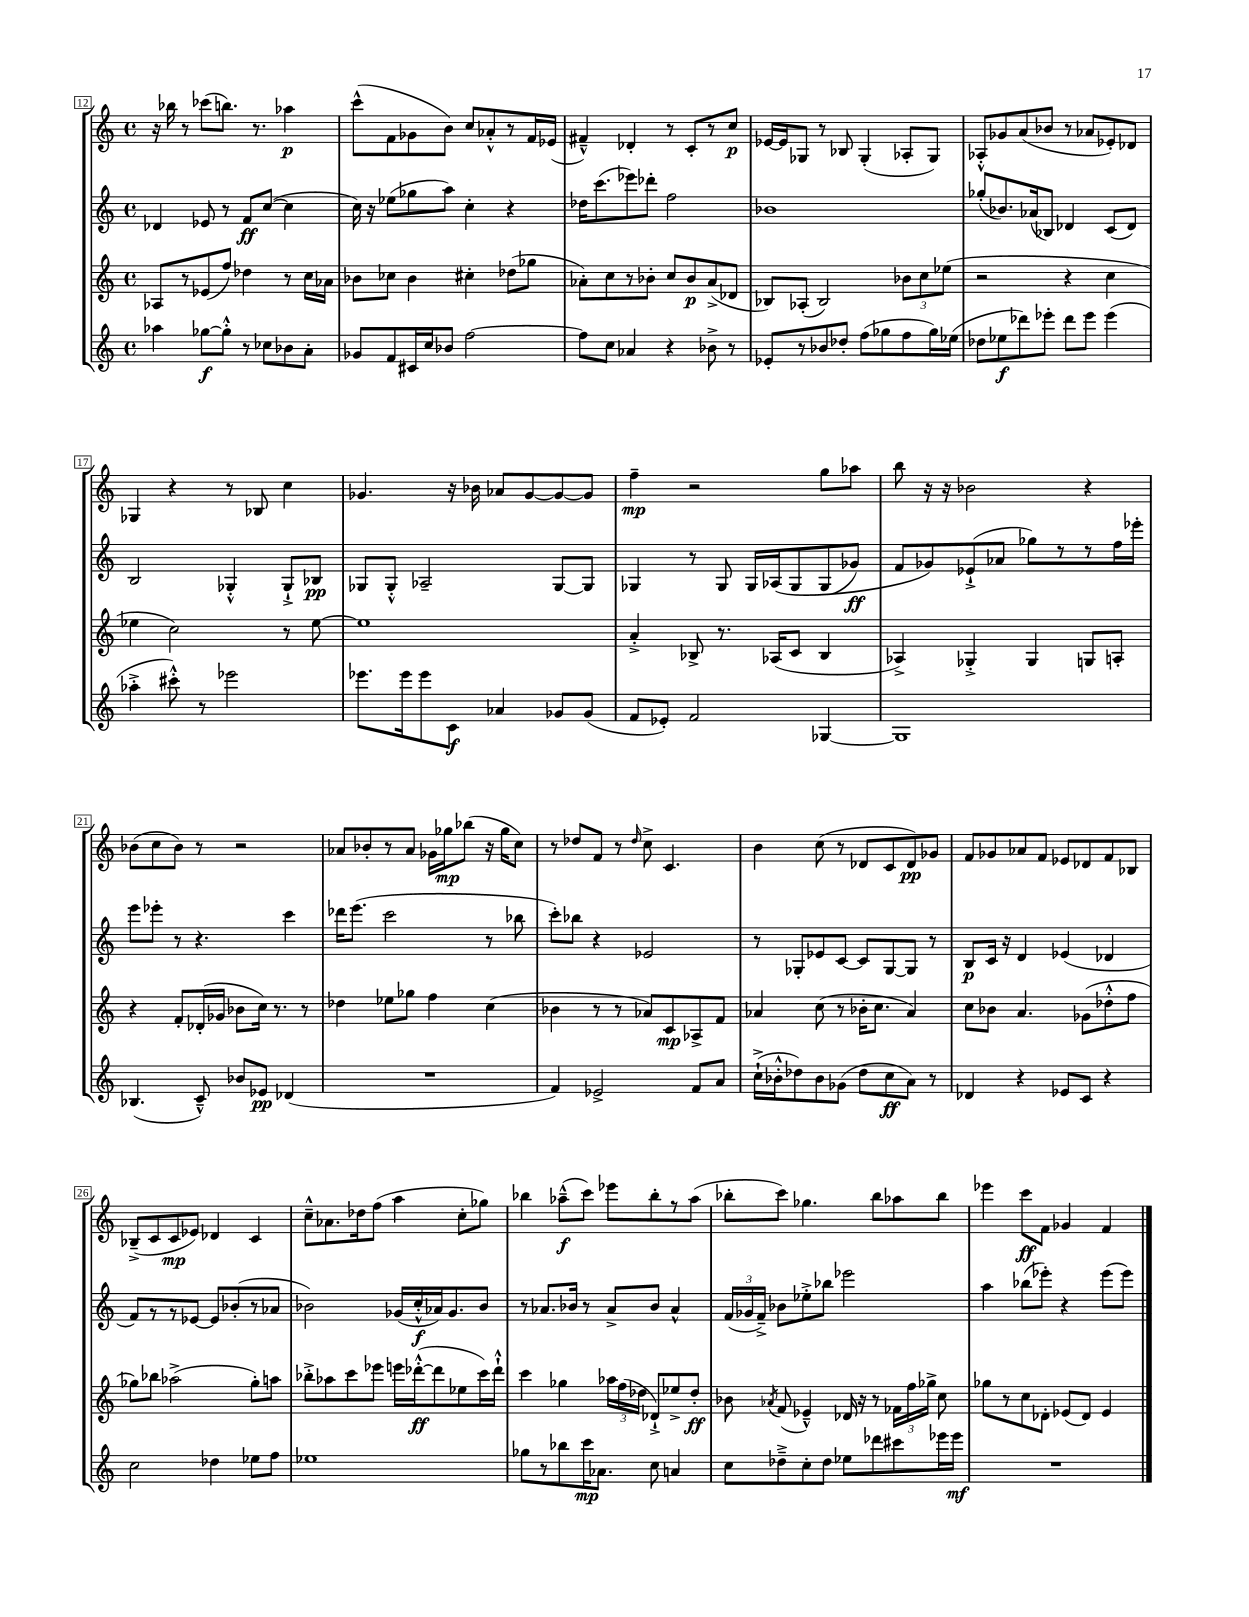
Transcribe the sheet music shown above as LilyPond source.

<<
\new StaffGroup <<
\new Staff = "s0" {
    \clef treble \key c \major \defaultTimeSignature \time 4/4
    \autoBeamOff r16 bes''16 r8 ces'''8[( b''8.]) r8. aes''4\p |
    c'''8[-^( f'8 ges'8 b'8]) c''8[ aes'8-.-^ r8 f'16 ees'16]( |
    fis'4---^) des'4-. r8 c'8[-. r8 c''8]\p |
    ees'16[~ ees'16 ges8] r8 bes8 ges4-.( aes8[-. ges8]) |
    aes8[-.-^ ges'8 a'8( bes'8] r8 aes'8[ ees'8-.) des'8] |
    ges4 r4 r8 bes8 c''4 |
    ges'4. r16 bes'16 aes'8[ ges'8~ ges'8~ ges'8] |
    f''4--\mp r2 g''8[ aes''8] |
    b''8 r16 r16 bes'2 r4 |
    bes'8[( c''8 bes'8]) r8 r2 |
    aes'8[ bes'8-. r8 aes'8] ges'16[ ges''16\mp bes''8]( r16 ges''16[ c''8]) |
    r8 des''8[ f'8] r8 \grace { des''16 } c''8-> c'4. |
    b'4 c''8( r8 des'8[ c'8 des'8\pp) ges'8] |
    f'8[ ges'8 aes'8 f'8] ees'8[ des'8 f'8 bes8] |
    bes8[--->( c'8 c'8\mp ees'8]) des'4 c'4 |
    c''8[---^ aes'8. des''16 f''8]( a''4 c''8[-. ges''8]) |
    bes''4 aes''8[---^\f( c'''8]) ees'''8[ bes''8-. r8 aes''8]( |
    bes''8[-. c'''8]) ges''4. bes''8[ aes''8 bes''8] |
    ees'''4 c'''8[\ff f'8] ges'4 f'4 \bar "|." |
}
\new Staff = "s1" {
    \clef treble \key c \major \defaultTimeSignature \time 4/4
    \autoBeamOff des'4 ees'8 r8 f'8[\ff c''8]~( c''4 |
    c''16) r16 ees''8[( ges''8 a''8]) c''4-. r4 |
    des''16[ c'''8.( ees'''8) des'''8]-. f''2 |
    bes'1 |
    ges''8[-.( bes'8.) aes'16( bes8]) des'4 c'8[( des'8]) |
    b2 ges4-.-^ ges8[-!-> bes8]\pp |
    ges8[ ges8]-.-^ aes2-- ges8[~ ges8] |
    ges4 r8 ges8 ges16[ aes16\( ges8 ges8( ges'8]\ff) |
    f'8[ ges'8\) ees'8-!->( aes'8] ges''8[) r8 r8 f''16 ees'''16]-. |
    e'''8[ ees'''8]-. r8 r4. c'''4 |
    des'''16[ e'''8.]( c'''2 r8 bes''8 |
    c'''8[-.) bes''8] r4 ees'2 |
    r8 ges8[-. ees'8 c'8]~ c'8[ ges8~ ges8] r8 |
    b8[\p c'16] r16 d'4 ees'4( des'4 |
    f'8[) r8 r8 ees'8]~ ees'8[ bes'8-.( r8 aes'8] |
    bes'2) ges'16[( c''16-.-^\f aes'16) ges'8. bes'8] |
    r8 aes'8.[ bes'16] r8 aes'8[-> bes'8] aes'4-^ |
    \tuplet 3/2 { f'16[( ges'16 f'16]--->) } bes'8[ ees''8-.-> bes''8] ees'''2 |
    a''4 bes''8[( ees'''8]-.) r4 ees'''8[( ees'''8]) \bar "|." |
}
\new Staff = "s2" {
    \clef treble \key c \major \defaultTimeSignature \time 4/4
    \autoBeamOff aes8[ r8 ees'8( f''8]) des''4 r8 c''16[ aes'16] |
    bes'8[ ces''8] bes'4 cis''4-. des''8[( ges''8] |
    aes'8[-.) c''8 r8 bes'8]-. c''8[ bes'8\p aes'8->( des'8] |
    bes8[) aes8]-.( bes2) \tuplet 3/2 { bes'8[ c''8 ees''8]( } |
    r2 r4 c''4 |
    ees''4 c''2) r8 ees''8~ |
    ees''1 |
    a'4-.-> bes8-> r8. aes16[( c'8] bes4 |
    aes4->) ges4-.-> ges4 g8[ a8]-. |
    r4 f'8[-. des'16-.( ges'16] bes'8[ c''16]) r8. r8 |
    des''4 ees''8[ ges''8] f''4 c''4( |
    bes'4 r8 r8 aes'8[) c'8\mp aes8-> f'8] |
    aes'4 c''8( r8 bes'16[-. c''8.] aes'4) |
    c''8[ bes'8] a'4. ges'8[( des''8-.-^ f''8] |
    ges''8[) bes''8] aes''2->( ges''8[-.) a''8] |
    bes''8[-.-> aes''8 c'''8 ees'''8] e'''16[ des'''16~-.-^\ff( des'''8 ees''8 c'''16) des'''16]-!-^ |
    c'''4 ges''4 \tuplet 3/2 { aes''16[ f''16( des''16] } des'8[-!->) ees''8-> des''8]-.\ff |
    bes'8 \acciaccatura { aes'8 } f'8( ees'4---^) des'16 r16 r8 \tuplet 3/2 { fes'16[ f''16 ges''16]-> } c''8 |
    ges''8[ r8 c''8 des'8]-. ees'8[( des'8]) ees'4 \bar "|." |
}
\new Staff = "s3" {
    \clef treble \key c \major \defaultTimeSignature \time 4/4
    \autoBeamOff aes''4 ges''8[~\f ges''8]-.-^ r8 ces''8[ bes'8 a'8]-. |
    ges'8[ f'8 cis'16 c''16 bes'8] f''2~ |
    f''8[ c''8] aes'4 r4 bes'8-> r8 |
    ees'8[-. r8 bes'8 des''8]-. f''8[( ges''8 f''8 ges''16) ees''16]( |
    des''8[ ees''8\f des'''8) ees'''8]-. des'''8[ ees'''8] ees'''4( |
    aes''4-.-> cis'''8-.-^) r8 ees'''2 |
    ees'''8.[ ees'''16 ees'''8 c'8]\f aes'4 ges'8[ ges'8]( |
    f'8[ ees'8]-.) f'2 ges4~ |
    ges1 |
    bes4.( c'8---^) bes'8[ ees'8]\pp des'4( |
    R1 |
    f'4) ees'2-> f'8[ a'8] |
    c''16[-!->( bes'16-.-^ des''8) bes'8 ges'8]( des''8[ c''8\ff a'8]) r8 |
    des'4 r4 ees'8[ c'8] r4 |
    c''2 des''4 ees''8[ f''8] |
    ees''1 |
    ges''8[ r8 bes''8 c'''16\mp aes'8.] c''8 a'4 |
    c''8[ des''8---> c''8-. des''8] ees''8[ des'''8 cis'''8 ees'''16 ees'''16]\mf |
    R1 \bar "|." |
}
>>
>>
\layout { \context { \Score currentBarNumber = #12 \override BarNumber.stencil = #(make-stencil-boxer 0.1 0.3 ly:text-interface::print) } }
